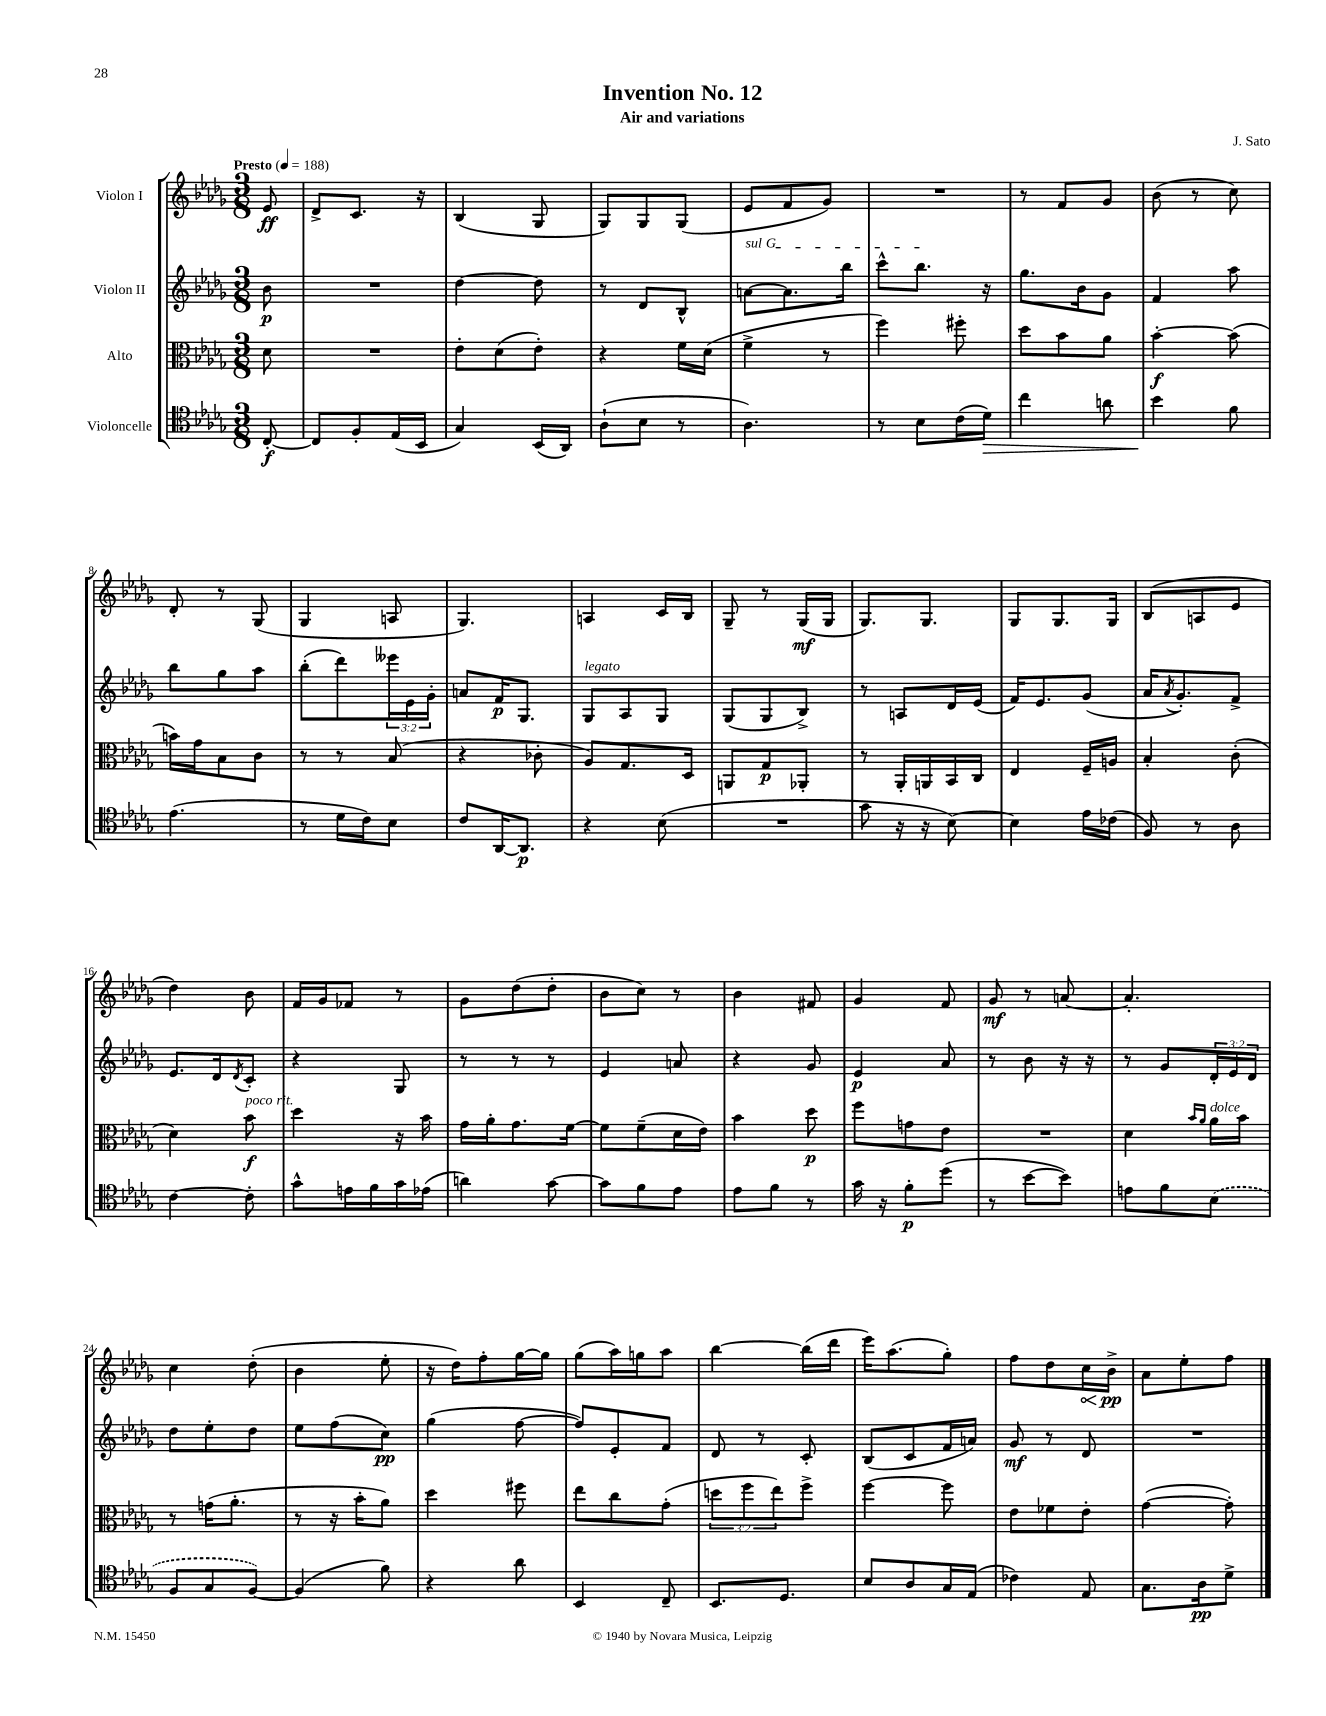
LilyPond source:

\header { title = "Invention No. 12" composer = "J. Sato" subtitle = "Air and variations" }
<<
\new StaffGroup <<
\new Staff = "s0" \with { instrumentName = "Violon I" } {
    \clef treble \key des \major \numericTimeSignature \time 3/8 \partial 8 \tempo "Presto" 4 = 188
    ees'8\ff |
    des'8-> c'8. r16 |
    bes4( ges8 |
    ges8) ges8 ges8( |
    ees'8 f'8 ges'8) |
    R4. |
    r8 f'8 ges'8 |
    bes'8( r8 c''8) |
    des'8-. r8 ges8( |
    ges4 a8 |
    ges4.) |
    a4 c'16 bes16 |
    ges8-- r8 ges16\mf( ges16 |
    ges8.) ges8. |
    ges8 ges8. ges16 |
    bes8( a8 ees'8 |
    des''4) bes'8 |
    f'16 ges'16 fes'8 r8 |
    ges'8 des''8( des''8-. |
    bes'8 c''8) r8 |
    bes'4 fis'8 |
    ges'4 f'8 |
    ges'8\mf r8 a'8~ |
    a'4.-. |
    c''4 des''8-.( |
    bes'4 ees''8-. |
    r16 des''16) f''8-. ges''16~ ges''16 |
    ges''8( aes''16) g''16 aes''8 |
    bes''4~ bes''16( des'''16 |
    ees'''16) aes''8.( ges''8-.) |
    f''8 des''8 \once \override Hairpin.circled-tip = ##t c''16\< bes'16->\pp\! |
    aes'8 ees''8-. f''8 \bar "|." |
}
\new Staff = "s1" \with { instrumentName = "Violon II" } {
    \clef treble \key des \major \numericTimeSignature \time 3/8 \override Staff.TupletNumber.text = #tuplet-number::calc-fraction-text \partial 8
    bes'8\p |
    R4. |
    des''4~ des''8 |
    r8 des'8 bes8-^ |
    \once \override TextSpanner.bound-details.left.text = \markup { \italic "sul G" } a'8~\startTextSpan a'8. bes''16 |
    c'''8-^ bes''8.\stopTextSpan r16 |
    ges''8. bes'16 ges'8 |
    f'4 aes''8 |
    bes''8 ges''8 aes''8 |
    bes''8-.( des'''8) \tuplet 3/2 { eeses'''16 ees'16 ges'16-. } |
    a'8 f'16\p ges8. |
    ges8^\markup { \italic "legato" } aes8 ges8 |
    ges8( ges8 bes8->) |
    r8 a8 des'16 ees'16( |
    f'16) ees'8. ges'8( |
    aes'16 \acciaccatura { aes'8 } ges'8.-.) f'8-> |
    ees'8. des'16 \acciaccatura { des'8 } c'8-. |
    r4 ges8 |
    r8 r8 r8 |
    ees'4 a'8 |
    r4 ges'8 |
    ees'4\p aes'8 |
    r8 bes'8 r16 r16 |
    r8 ges'8 \tuplet 3/2 { des'16-. ees'16 des'16 } |
    des''8 ees''8-. des''8 |
    ees''8 f''8( c''8\pp) |
    ges''4( f''8~ |
    f''8) ees'8-. f'8 |
    des'8 r8 c'8-. |
    bes8( c'8 f'16 a'16) |
    ges'8\mf r8 des'8 |
    R4. \bar "|." |
}
\new Staff = "s2" \with { instrumentName = "Alto" } {
    \clef alto \key des \major \numericTimeSignature \time 3/8 \override Staff.TupletNumber.text = #tuplet-number::calc-fraction-text \partial 8
    des'8 |
    R4. |
    ees'8-. des'8( ees'8-.) |
    r4 f'16 des'16( |
    f'4-> r8 |
    f''4) fis''8-. |
    des''8 bes'8 aes'8 |
    bes'4~-.\f bes'8( |
    b'16) ges'16 bes8 c'8 |
    r8 r8 bes8( |
    r4 ces'8-. |
    aes8) ges8. des16 |
    a,8 ges8\p aes,8-. |
    r8 aes,16-. a,16 bes,16 c16 |
    ees4 f16-- a16 |
    bes4-. c'8-.( |
    des'4) bes'8\f^\markup { \italic "poco rit." } |
    des''4 r16 bes'16 |
    ges'16 aes'16-. ges'8. f'16~ |
    f'8 f'8--( des'16 ees'16) |
    bes'4 des''8\p |
    f''8 g'8 ees'8 |
    R4. |
    des'4 \grace { bes'16 aes'16 } aes'16^\markup { \italic "dolce" } bes'16 |
    r8 g'16( aes'8.-. |
    r8 r16 bes'16-. aes'8) |
    des''4 fis''8 |
    ees''8 c''8 ges'8-.( |
    \tuplet 3/2 { d''8 f''8 ees''8) } f''8-> |
    f''4~ f''8 |
    ees'8 fes'8 ees'8-. |
    ges'4~( ges'8-.) \bar "|." |
}
\new Staff = "s3" \with { instrumentName = "Violoncelle" } {
    \clef tenor \key des \major \numericTimeSignature \time 3/8 \partial 8
    c8~-.\f |
    c8 f8-. ees16( bes,16 |
    ges4) bes,16( aes,16) |
    aes8-!( bes8 r8 |
    aes4.) |
    r8 bes8 c'16( des'16\>) |
    c''4 a'8 |
    bes'4\! f'8 |
    ees'4.( |
    r8 des'16 c'16) bes8 |
    c'8 aes,16~ aes,8.\p |
    r4 bes8( |
    R4. |
    ges'8 r16 r16 bes8~) |
    bes4 ees'16 ces'16( |
    f8) r8 aes8 |
    c'4~ c'8-. |
    ges'8-^ e'16 f'16 ges'16 ees'16( |
    a'4) ges'8~ |
    ges'8 f'8 ees'8 |
    ees'8 f'8 r8 |
    ges'16 r16 f'8-.\p des''8( |
    r8 bes'8~ bes'8) |
    e'8 f'8 \once \slurDashed bes8( |
    f8 ges8 f8~) |
    f4( f'8) |
    r4 aes'8 |
    bes,4 c8-- |
    bes,8. des8. |
    bes8 aes8 ges16 ees16( |
    ces'4) ees8 |
    ges8. aes16\pp des'8-> \bar "|." |
}
>>
>>
